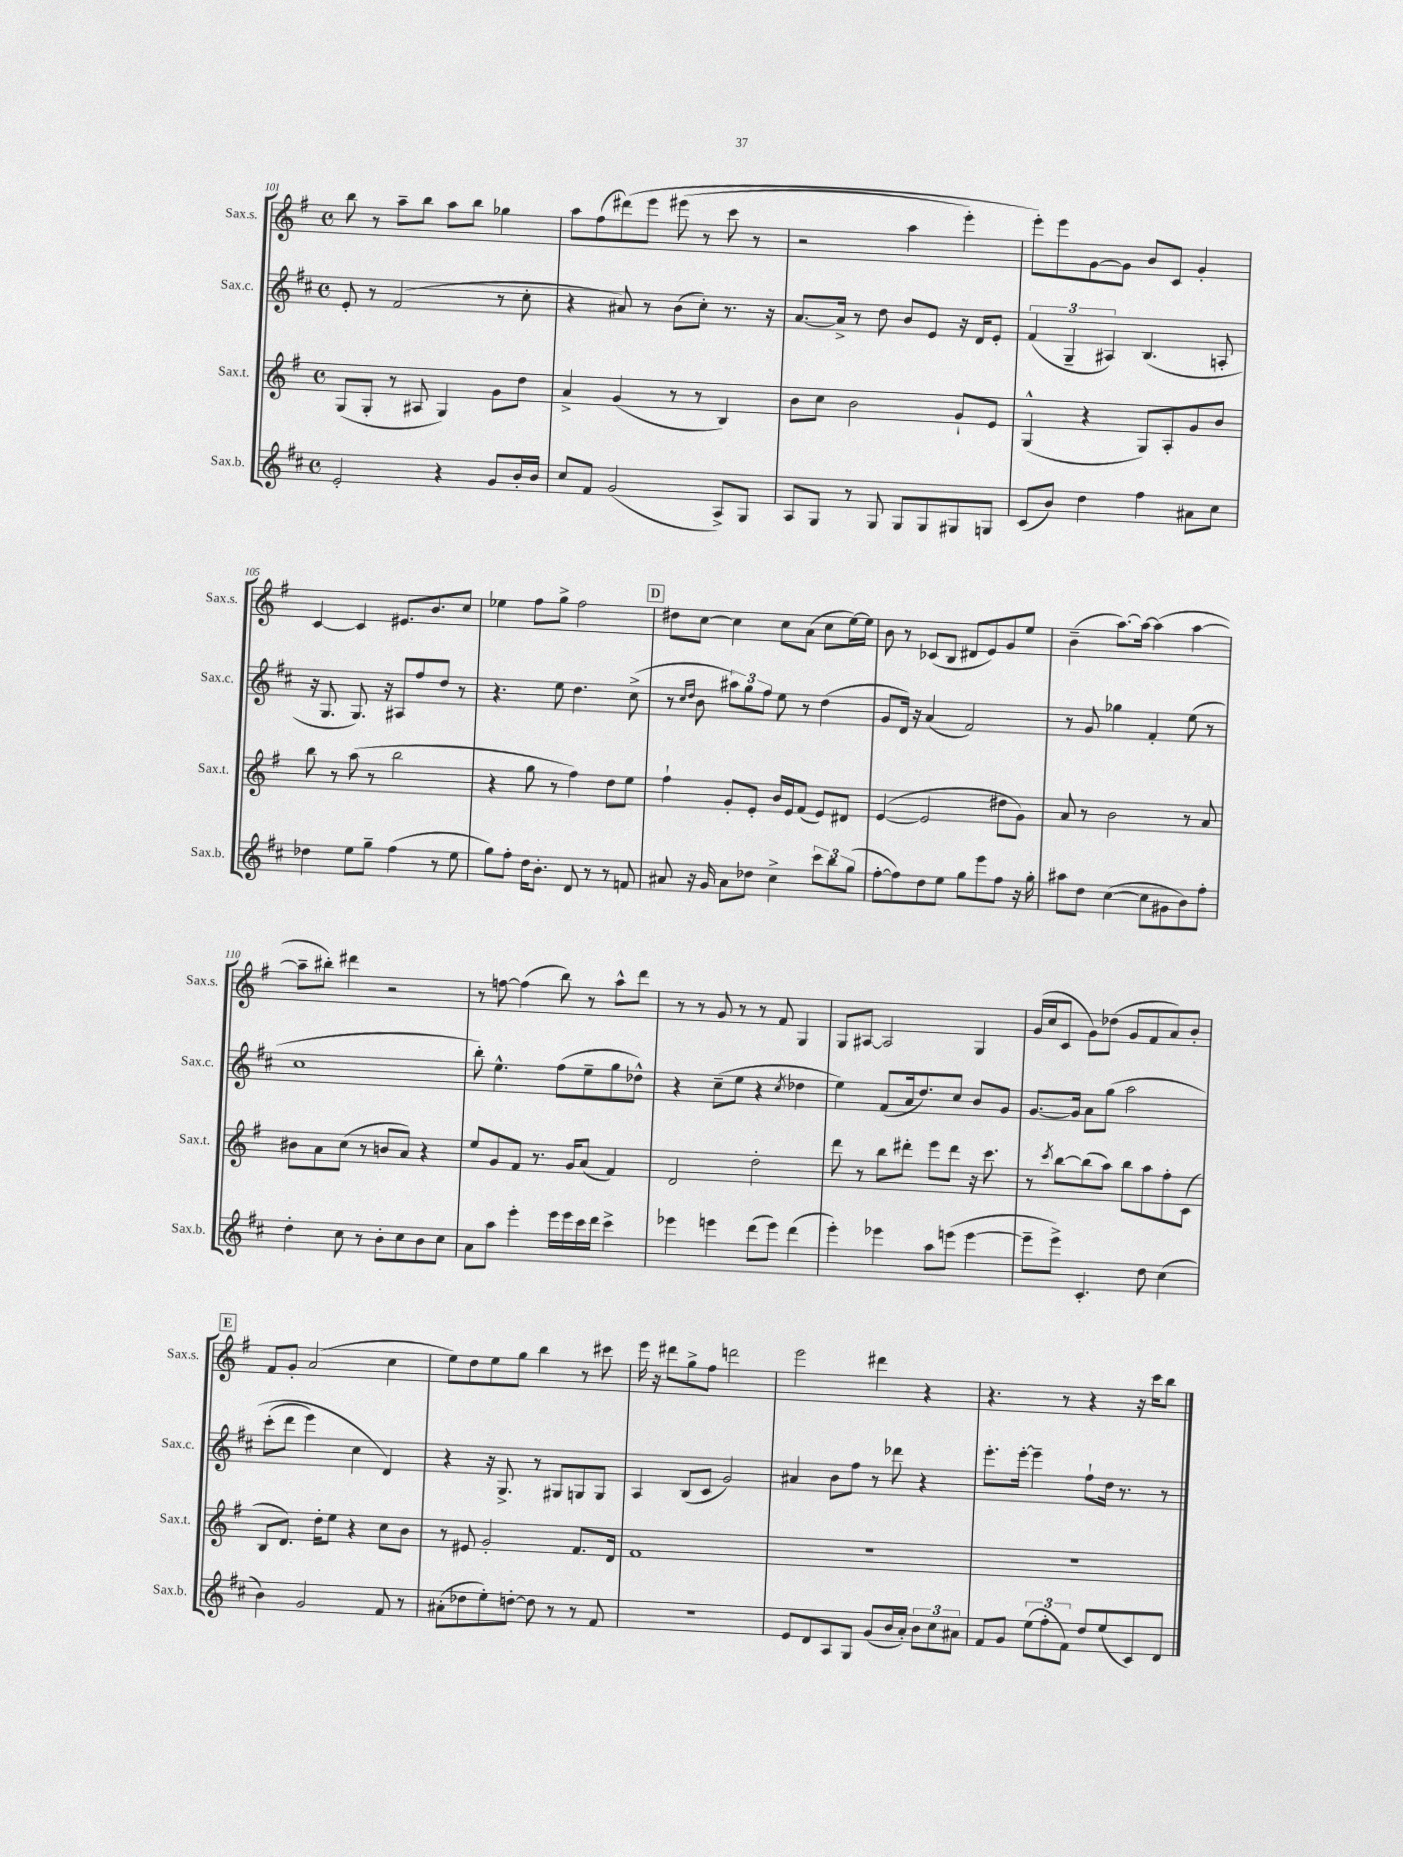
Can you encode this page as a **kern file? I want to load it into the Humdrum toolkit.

**kern	**kern	**kern	**kern
*part4	*part3	*part2	*part1
*staff4	*staff3	*staff2	*staff1
*I"Sax.b.	*I"Sax.t.	*I"Sax.c.	*I"Sax.s.
*I'Sax.b.	*I'Sax.t.	*I'Sax.c.	*I'Sax.s.
*clefG2	*clefG2	*clefG2	*clefG2
*k[f#c#]	*k[f#]	*k[f#c#]	*k[f#]
*M4/4	*M4/4	*M4/4	*M4/4
*met(c)	*met(c)	*met(c)	*met(c)
=101	=101	=101	=101
2e'/	(8G/L	8e'/	8bb\
.	8G'/J	8r	8r
.	8r	(2f#/	8aa~\L
.	8A#X/	.	8bb\J
4r	4G/)	.	8aa\L
.	.	.	8bb\J
8g/L	8g\L	8r	4gg-X\
16b'/L	8dd\J	8cc#'\	.
16b/JJ	.	.	.
=102	=102	=102	=102
8cc#/L	4a^/	4r	8aa\L
8f#/J	.	.	(8ff#\
(2g/	(4g/	8a#X/)	(8ddd#X\)
.	.	8r	8eee\J
.	8r	(8b\L	(8eee#X\
.	8r	8cc#'\J)	8r
8A^/L)	4B/)	8.r	8ccc\
8G/J	.	.	8r
.	.	16r	.
=103	=103	=103	=103
8A/L	8b\L	[8.a/L	2r
8G/J	8cc\J	.	.
.	.	16a^/Jk]	.
8r	2b\	8r	.
8G/	.	8dd\	.
8G/L	.	8b/L	4aa\
8G/	.	8e/J	.
8G#X/	8g`/L	16r	4eee'\)
.	.	16d/KL	.
8Gn/J	8e/J	8e'/J	.
=104	=104	=104	=104
(8c#/L	(4G^^/	(6f#/	8eee'\L)
8b/J)	.	.	8eee\
.	.	6G~/	.
4dd\	4r	.	[8g\
.	.	6A#X/)	.
.	.	.	8g\J]
4ff#\	8G/L)	(4.B/	8b/L
.	8A'/	.	8c/J
8a#X\L	8g/	.	4g'/
8cc#\J	8b/J	8An'/	.
!!LO:LB:g=z
=105	=105	=105	=105
4dd-X\	8bb\	16r	[4c/
.	.	8.G/	.
.	8r	.	.
8ee\L	(8aa\	8.G/)	4c/]
8gg~\J	8r	.	.
.	.	16r	.
(4ff#\	2bb\	8A#X/L	8.e#X/L
.	.	8ff#/	.
.	.	.	8.b/
8r	.	8dd/J	.
8ee\	.	8r	8cc/J
=106	=106	=106	=106
8gg\L)	4r	4.r	4ee-X\
8ff#'\J	.	.	.
16dd\KL	8gg\	.	8ff#\L
8.b'\J	.	.	.
.	8r	8ee\	8gg^\J
8d/	4ff#\)	4.dd\	2ff#\
8r	.	.	.
8r	8dd\L	.	.
8fn/	8ee\J	(8cc#^\	.
!!LO:REH:place=s1:t=D
=107	=107	=107	=107
8a#X/	4ff#`\	8r	8dd#X\L
.	.	16qqcc#/LL	.
.	.	16qqdd/JJ	.
16r	.	8b\	[8cc\J
16g/	.	.	.
8a#\L	8g'/L	12aa#X\L)	4cc\]
.	.	12gg\	.
8dd-X\J	8e'/J	.	.
.	.	12ff#\J	.
4cc#^\	16b/LL	8ee\	8cc\L
.	16e/J	.	.
.	(8f#/J	8r	(8a\J
12ccc#\L	8e/L)	(4dd\	8cc\L
12bb\	.	.	.
.	8d#X/J	.	[16ee\L)
(12gg\J	.	.	.
.	.	.	16ee\JJ]
=108	=108	=108	=108
[8ff#'\L	([4e/	8g/L	8b\
8ff#\])	.	16d/Jk)	8r
.	.	16r	.
8dd\	2e/]	(4a/	(8c-X/L
8ee\J	.	.	8B/J
8gg\L	.	2f#/)	8d#X/L
8eee\	.	.	8e/)
8ff#\J	8dd#X\L	.	8g/
16r	8g\J)	.	8ee/J
16gg'\	.	.	.
=109	=109	=109	=109
8aa#X\L	8a/	8r	(4b~\
8dd\J	8r	8g/	.
([4cc#\	2b\	4gg-X\	[8.aa\L)
.	.	.	16aa\Jk_
8cc#\L]	.	4f#'/	(4aa\]
8g#X\	.	.	.
8b\)	8r	(8ee\	[4aa\
8ff#'\J	8a/	8r	.
!!LO:LB:g=z
=110	=110	=110	=110
4dd'\	8b#X\L	1cc#	8aa~\L]
.	8a\	.	8bb#X'\J)
8cc#\	(8cc\J	.	4ddd#X\
8r	8r	.	.
8b'\L	8bn/L	.	2r
8cc#\	8a/J)	.	.
8b\	4r	.	.
8cc#\J	.	.	.
=111	=111	=111	=111
8a\L	8ee/L	8bb'\)	8r
8aa\J	8g/	4.ee^^\	[8ffn\
4eee'\	8f#/J	.	(4ff\]
.	8.r	.	.
16eee\LL	.	(8ff#\L	8bb\)
16eee\	16g/KL	.	.
16ccc#\	(8a/J	8ee~\	8r
16ddd\JJ	.	.	.
4ccc#^\	4f#/)	8gg\	8aa^^\L
.	.	8dd-X^^\J)	8ddd\J
=112	=112	=112	=112
4eee-X\	2d/	4r	8r
.	.	.	8r
4eeen\	.	(8cc#~\L	8g/
.	.	8ee\J	8r
(8ddd\L	2dd'\	4r	8r
8eee\J)	.	.	8f#/
.	.	8qcc#/	.
(4ddd\	.	4dd-X\	4G/
=113	=113	=113	=113
4eee'\)	8ddd\	4ee\)	8G/L
.	8r	.	[8A#X/J
4eee-X\	8bb\L	(8f#/L	2A#/]
.	8ddd#X'\J	16a/k	.
.	.	8.dd/)	.
8aa\L	8eee\L	.	.
(8eeen\J	8ddd#\J	8cc#/J	.
[4eee\	16r	8b/L	4G/
.	8.ccc\	.	.
.	.	8g/J	.
=114	=114	=114	=114
8eee~\L]	8r	[8.g/L	(16g/LL
.	.	.	16cc/J
.	8qccc/	.	.
8eee^\J)	[8bb\L	.	8c/J
.	.	16g/Jk]	.
4.c#'/	(8bb\]	8a\L	8g\L)
.	8aa\J)	(8gg\J	(8dd-X\J
.	8bb\L	2aa\	8g/L
8dd\	8aa\	.	8f#/
(4cc#\	8ff#'\	.	8a/)
.	(8c\J	.	8b'/J
!!LO:LB:g=z
!!LO:REH:place=s1:t=E
=115	=115	=115	=115
4b\)	8B/L	(8ccc#'\L	8f#/L
.	8.d/J)	8ddd\J	8g'/J
2g/	.	4eee\)	(2a/
.	16dd'\KL	.	.
.	8ee\J	.	.
.	4r	4cc#\	.
8f#/	8cc\L	4d/)	4cc\
8r	8b\J	.	.
=116	=116	=116	=116
(8a#X'\L	8r	4r	8ee\L)
8dd-X\	8e#X/	.	8dd\
8ee'\)	2g'/	16r	8ee\
.	.	8.G^/	.
[8ddn'\J	.	.	8gg\J
8dd\]	.	8r	4bb\
8r	.	8G#X/L	.
8r	8.f#/L	8Gn/	8r
8f#/	.	8G/J	8ccc#X\
.	16d/Jk	.	.
=117	=117	=117	=117
1r	1f#	4A/	16eee\
.	.	.	16r
.	.	.	8ddd#X\L
.	.	(8B/L	8gg^\
.	.	8c#/J	8ff#\J
.	.	2g/)	2dddn\
=118	=118	=118	=118
8e/L	1r	4a#X/	2eee\
8d/	.	.	.
8A/	.	8b\L	.
8G/J	.	8ff#\J	.
(8g/L	.	8r	4ddd#X\
16b/L	.	8ddd-X\	.
16a'/JJ)	.	.	.
12b\L	.	4r	4r
12cc#\	.	.	.
12a#X\J	.	.	.
=119	=119	=119	=119
8f#/L	1r	8.eee'\L	4.r
8g/J	.	.	.
.	.	[16eee'\Jk	.
(12ee\L	.	4eee~\]	.
12ff#'\	.	.	.
.	.	.	8r
12f#\J)	.	.	.
8dd/L	.	8ff#`\L	4r
(8ee/	.	16dd\Jk	.
.	.	8.r	.
8c#/)	.	.	16r
.	.	.	16ccc\KL
8d/J	.	8r	8bb\J
==	==	==	==
*-	*-	*-	*-
